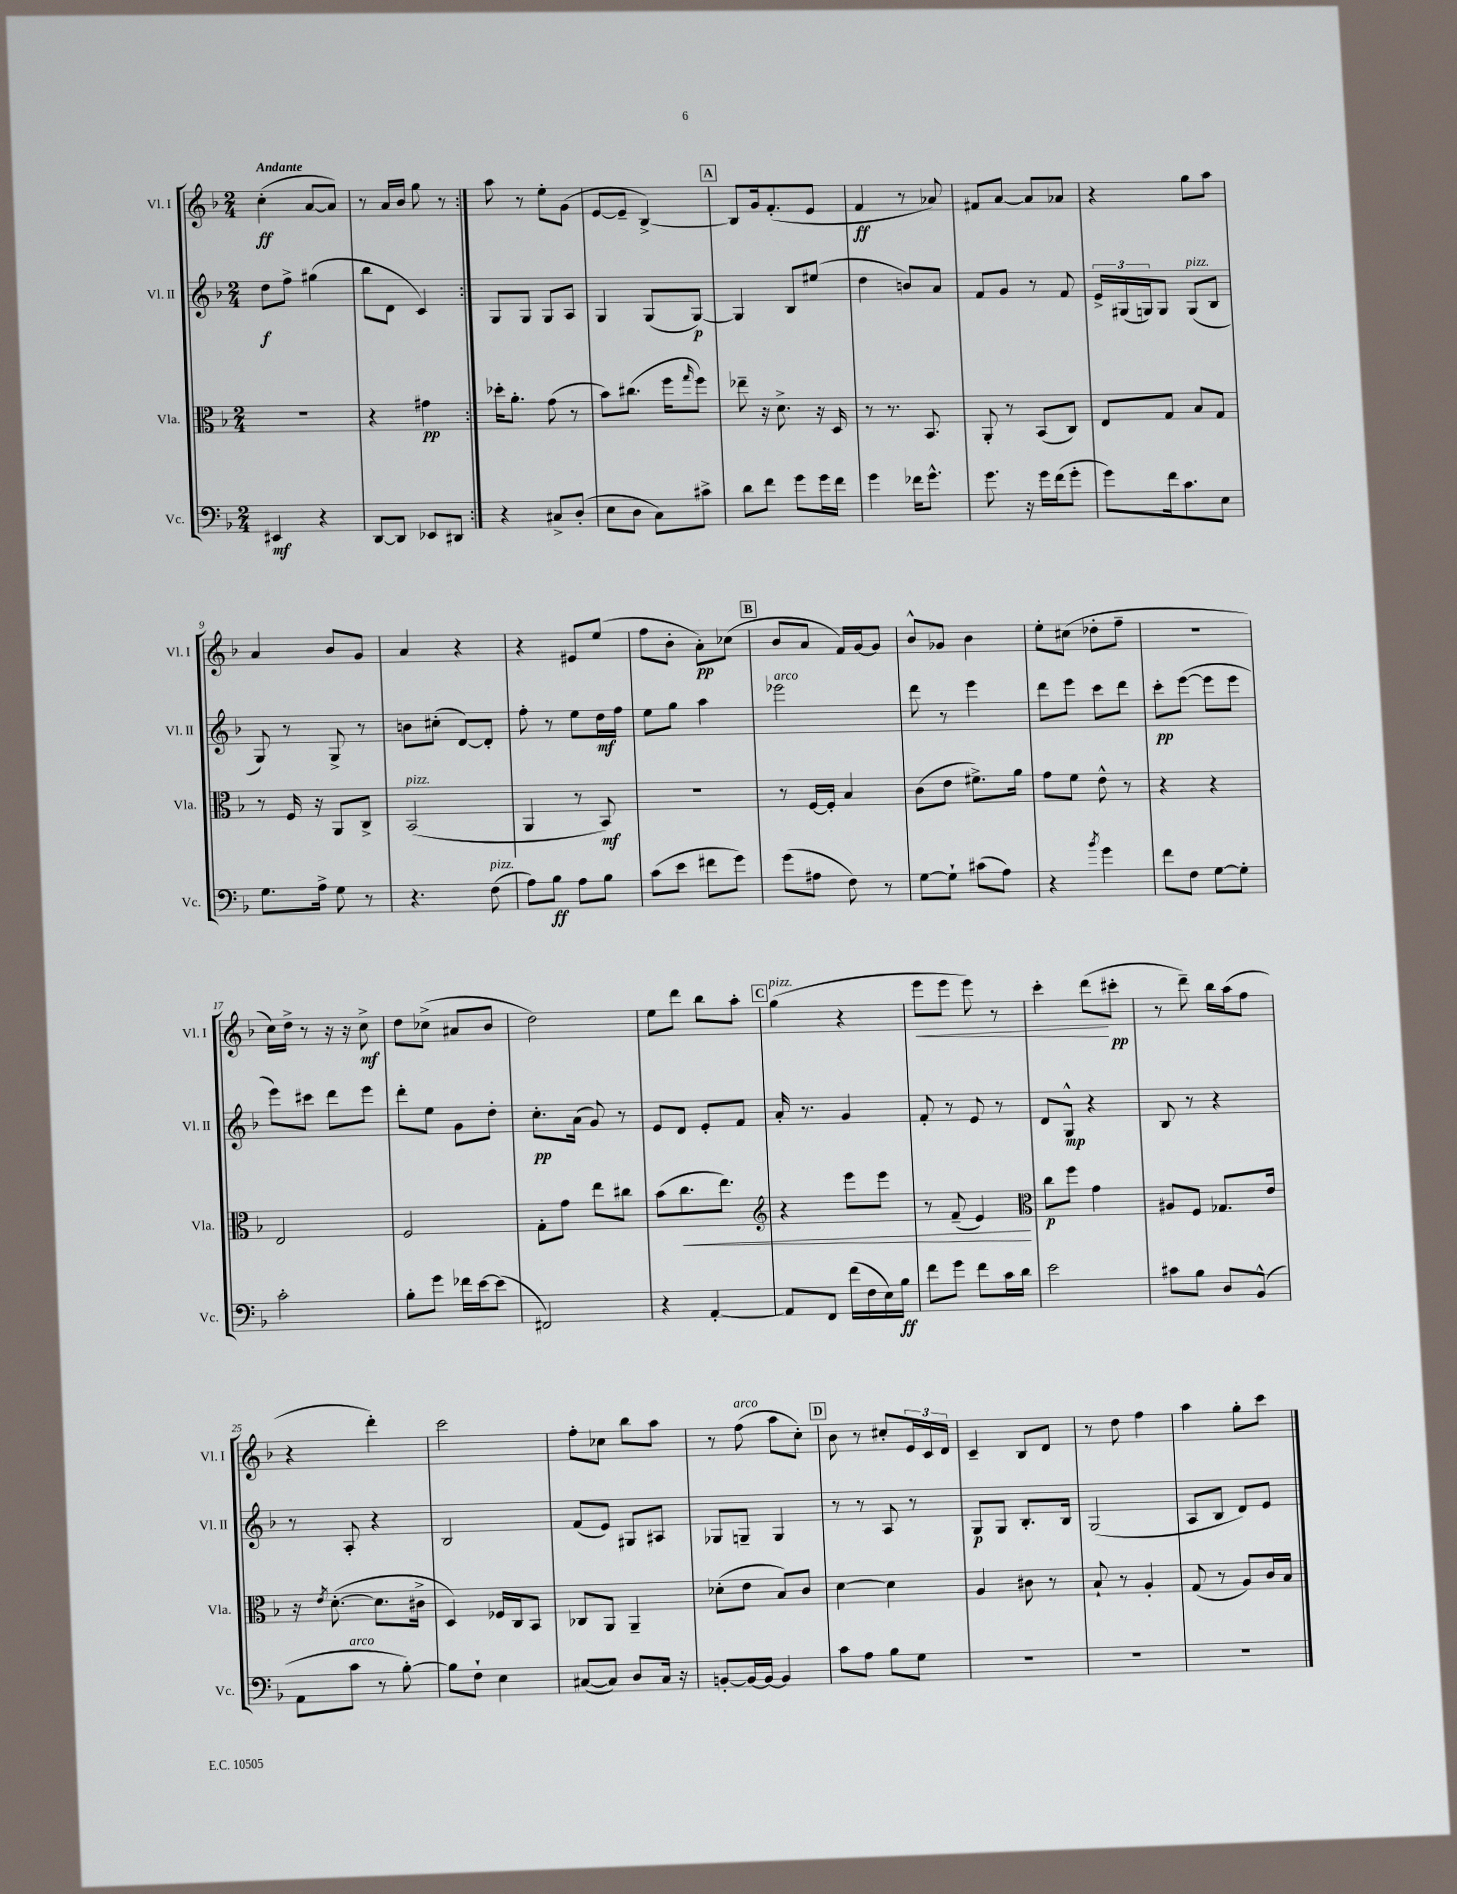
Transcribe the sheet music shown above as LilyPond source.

<<
\new StaffGroup <<
\new Staff = "s0" \with { instrumentName = "Vl. I" shortInstrumentName = "Vl. I" } {
    \clef treble \key f \major \numericTimeSignature \time 2/4 \tempo "Andante"
    \repeat volta 2 { c''4-.\ff( a'8~ a'8) |
    r8 a'16 bes'16 g''8 r8 | }
    a''8 r8 e''8-. g'8( |
    e'8~ e'8-- bes4~->) |
    \mark \markup { \box "A" } bes8 g'16 f'8.-.( e'8 |
    f'4\ff r8 aes'8) |
    fis'8 a'8~ a'8 aes'8 |
    r4 g''8 a''8 |
    a'4 bes'8 g'8 |
    a'4 r4 |
    r4 eis'8 e''8( |
    f''8 bes'8-. a'8-.\pp) ces''8( |
    \mark \markup { \box "B" } bes'8 a'8 f'16) g'16~ g'8 |
    bes'8-^ ges'8 bes'4 |
    e''8-. cis''8( des''8-. f''8-- |
    R2 |
    c''16) d''16-> r8 r16 r16 c''8->\mf |
    d''8 ces''8->( ais'8 bes'8 |
    d''2) |
    e''8 d'''8 bes''8 a''8-. |
    \mark \markup { \box "C" } g''4^\markup { \italic "pizz." }( r4 |
    e'''8\< e'''8 e'''8) r8 |
    c'''4-. d'''8\!( cis'''8-.\pp |
    r8 d'''8--) bes''16 a''16( f''8 |
    r4 d'''4-.) |
    c'''2 |
    f''8-. ces''8 bes''8 a''8 |
    r8 f''8^\markup { \italic "arco" }( a''8 c''8-.) |
    \mark \markup { \box "D" } bes'8 r8 cis''8-. \tuplet 3/2 { e'16 c'16 d'16 } |
    c'4-- bes8 d'8 |
    r8 d''8 f''4 |
    a''4 g''8-. c'''8 \bar "|." |
}
\new Staff = "s1" \with { instrumentName = "Vl. II" shortInstrumentName = "Vl. II" } {
    \clef treble \key f \major \numericTimeSignature \time 2/4
    \repeat volta 2 { d''8\f f''8-> gis''4( |
    bes''8 d'8 c'4) | }
    g8 g8 g8 a8 |
    g4 g8( g8~\p) |
    \mark \markup { \box "A" } g4 bes8 eis''8( |
    d''4 b'8) a'8 |
    f'8 g'8 r8 f'8 |
    \tuplet 3/2 { e'16-> gis16( g16) } g8 g8^\markup { \italic "pizz." }( bes8 |
    g8) r8 g8-> r8 |
    b'8 cis''8-.( d'8~) d'8-. |
    f''8-. r8 e''8 d''16\mf f''16 |
    e''8 g''8 a''4 |
    \mark \markup { \box "B" } ees'''2^\markup { \italic "arco" } |
    d'''8 r8 e'''4 |
    d'''8 e'''8 c'''8 d'''8 |
    c'''8-.\pp e'''8~( e'''8 e'''8 |
    e'''8) cis'''8 d'''8 e'''8 |
    d'''8-. e''8 g'8 d''8-. |
    c''8.-.\pp a'16( g'8) r8 |
    e'8 d'8 e'8-. f'8 |
    \mark \markup { \box "C" } a'16-. r8. g'4 |
    f'8-. r8 e'8 r8 |
    d'8 g8-^\mp r4 |
    bes8 r8 r4 |
    r8 a8-. r4 |
    bes2 |
    f'8( e'8) gis8 ais8 |
    ges8 g8-- g4 |
    \mark \markup { \box "D" } r8 r8 a8 r8 |
    g8\p g8 bes8.-. bes16 |
    g2( |
    a8 bes8 d'8) e'8 \bar "|." |
}
\new Staff = "s2" \with { instrumentName = "Vla." shortInstrumentName = "Vla." } {
    \clef alto \key f \major \numericTimeSignature \time 2/4
    \repeat volta 2 { R2 |
    r4 gis'4\pp | }
    des''16-. a'8.-. g'8( r8 |
    bes'8) cis''8.( f''16 \grace { g''16 } f''8) |
    \mark \markup { \box "A" } ees''8-- r16 d'8.-> r16 d16 |
    r8 r8. bes,8. |
    a,8-. r8 bes,8( c8) |
    e8 g8 bes8 g8 |
    r8 f16 r16 a,8 c8-> |
    bes,2^\markup { \italic "pizz." }( |
    a,4 r8 bes,8\mf) |
    r2 |
    \mark \markup { \box "B" } r8 f16~ f16-. bes4 |
    c'8( e'8 fis'8.->) a'16 |
    g'8 f'8 e'8-^ r8 |
    r4 r4 |
    e2 |
    f2 |
    g8-. g'8 e''8 cis''8 |
    bes'8( c''8.\< e''8.) |
    \mark \markup { \box "C" } \clef treble r4 e'''8 e'''8 |
    r8 f'8--( e'4\!) |
    \clef alto c''8\p f''8 g'4 |
    ais8 f8 ges8. e'16 |
    r16 \acciaccatura { e'8 } d'8.~-.( d'8. cis'16-> |
    d4) fes16 c16 bes,8 |
    ces8 a,8 a,4-- |
    des'8-.( e'8 bes8) c'8 |
    \mark \markup { \box "D" } d'4~ d'4 |
    a4 cis'8 r8 |
    bes8-! r8 a4-. |
    g8( r8 a8) c'16 bes16 \bar "|." |
}
\new Staff = "s3" \with { instrumentName = "Vc." shortInstrumentName = "Vc." } {
    \clef bass \key f \major \numericTimeSignature \time 2/4
    \repeat volta 2 { eis,4\mf r4 |
    d,8~ d,8 ees,8 dis,8 | }
    r4 cis8-> d8-.( |
    e8 d8 c8) cis'8-> |
    \mark \markup { \box "A" } d'8 f'8 g'8 g'16 f'16 |
    g'4 fes'16 g'8.-^ |
    g'8. r16 g'16 f'16( g'8-. |
    g'8) f'16 c'8. e8 |
    g8. a16-> g8 r8 |
    r4. f8^\markup { \italic "pizz." }( |
    a8) bes8\ff a8 bes8 |
    c'8( e'8 fis'8 g'8) |
    \mark \markup { \box "B" } g'8( ais8 f8) r8 |
    g8~ g8-! cis'8( a8) |
    r4 \acciaccatura { bes'8 } g'4 |
    f'8 f8 g8~ g8-. |
    c'2-. |
    bes8-. g'8 fes'16 e'16~ e'8( |
    fis,2) |
    r4 a,4~-. |
    \mark \markup { \box "C" } a,8 f,8 f'16( f16 e16) bes16\ff |
    f'8 g'8 f'8 c'16 d'16 |
    e'2 |
    cis'8 bes8 d8 bes,8-^( |
    a,8 c'8^\markup { \italic "arco" } r8 bes8~-.) |
    bes8 f8-! e4 |
    cis8~( cis8) d8 cis16 r16 |
    b,8~-. b,16~ b,16~ b,4 |
    \mark \markup { \box "D" } c'8 a8 bes8 g8 |
    R2 |
    R2 |
    R2 \bar "|." |
}
>>
>>
